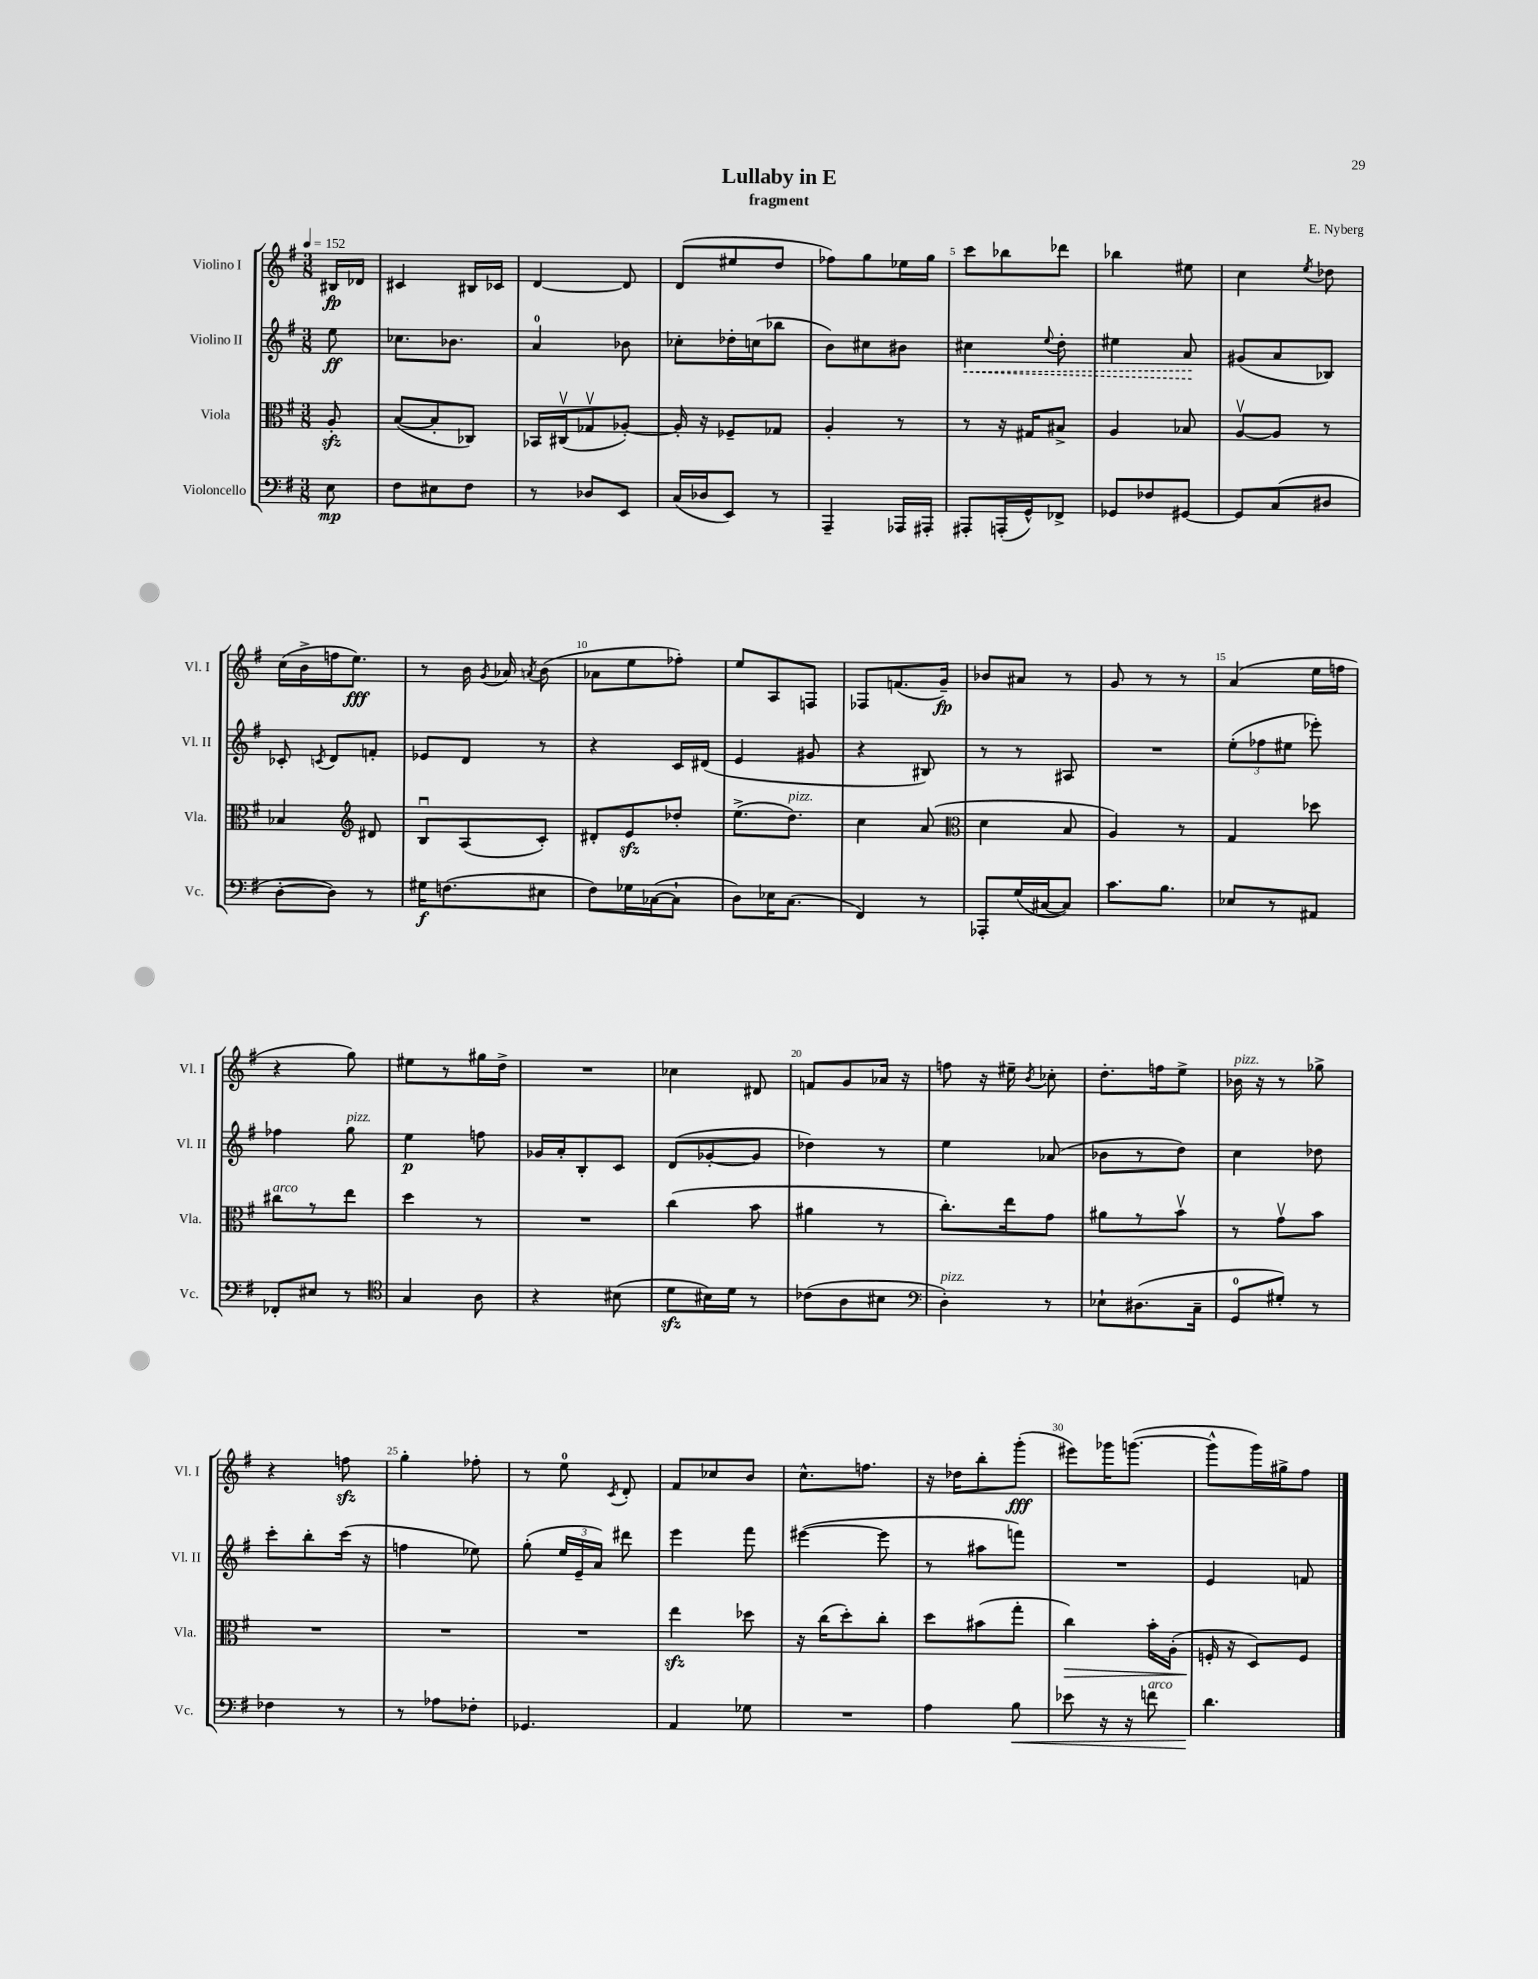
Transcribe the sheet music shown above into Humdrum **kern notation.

**kern	**kern	**kern	**kern
*staff4	*staff3	*staff2	*staff1
*clefF4	*clefC3	*clefG2	*clefG2
*k[f#]	*k[f#]	*k[f#]	*k[f#]
*M3/8	*M3/8	*M3/8	*M3/8
*MM152	*MM152	*MM152	*MM152
8E\	8A'/	8ee\	16B#/LL
.	.	.	16d-/JJ
=	=	=	=
8F#\L	([8B/L	8.cc-\L	4c#/
8E#\	8B'/]	.	.
.	.	8.b-\J	.
8F#\J	8C-/J)	.	16B#/LL
.	.	.	16c-/JJ
=	=	=	=
8r	16BB-/LL	4a/	[4d/
.	(16C#v/J	.	.
8D-/L	8G-v/	.	.
8EE/J	[8A-'/J)	8b-\	8d/]
=	=	=	=
(16C/LL	16A-'/]	8cc-'\L	(8d/L
16D-/J	16r	.	.
8EE/J)	8F-~/L	16dd-'\L	8ee#/
.	.	(16cc\J	.
8r	8G-/J	8bb-\J	8dd/J
=	=	=	=
4AAA~/	4A'/	8b\L)	8ff-\L)
.	.	8cc#\	8gg\
16AAA-/LL	8r	8b#\J	16ee-\L
16AAA#'/JJ	.	.	16gg\JJ
=	=	=	=
8AAA#'/L	8r	4cc#\	8ccc\L
(16AAA'/L	16r	.	8bb-\
16GG^^/J)	16G#/LK	.	.
.	.	8qqee/	.
8FF-^/J	8B#^/J	8dd'\	8ddd-\J
=	=	=	=
8GG-/L	4A/	4ee#\	4bb-\
8F-/	.	.	.
[8GG#/J	8B-/	8a/	8ee#\
=	=	=	=
8GG#/]L	[8Av/L	(8g#/L	4cc\
(8C/	8A/]J	8a/	.
.	.	.	8qee/
8D#/J	8r	8B-/J)	8dd-\
=	=	=	=
[8D'\L	4B-/	8c-'/	(16cc\LL
.	.	.	16b^\
.	.	8qc/	.
8D\]J)	.	8d/L	16ff\J
.	.	.	8.ee\J)
*	*clefG2	*	*
8r	8d#/	8f'/J	.
=	=	=	=
16G#\LK	8Bu/L	8e-/L	8r
(8.F\	.	.	.
.	(8A/	8d/J	16b\
.	.	.	8qg/
.	.	.	16a-/
.	.	.	8qa/
8E#\J	8c'/J)	8r	(8b\
=	=	=	=
8F#\L)	8d#'/L	4r	8a-\L
16G-\L	8e/	.	8ee\
([16C-\J	.	.	.
8C-`\]J	8dd-'/J	16c/LL	8ff-'\J)
.	.	(16d#/JJ	.
=	=	=	=
8D\L)	(8.ee^\L	4e/	8ee/L
16E-\K	.	.	8A/
(8.C\J	8.dd\J)	.	.
.	.	8g#/	8F/J
=	=	=	=
4FF#/)	4cc\	4r	8F-/L
.	.	.	(8.f/
8r	(8a/	8B#/)	.
.	.	.	16g~/Jk)
=	=	=	=
*	*clefC3	*	*
8AAA-'/L	4d\	8r	8b-/L
(16G/L	.	8r	8a#/J
[16C#/J	.	.	.
8C#/]J)	8B/	8A#/	8r
=	=	=	=
8.c\L	4A/)	4.r	8g/
.	.	.	8r
8.B\J	.	.	.
.	8r	.	8r
=	=	=	=
8E-/L	4G/	(12ee'\L	(4a/
.	.	12ff-\	.
8r	.	.	.
.	.	12ee#\J	.
8AA#/J	8dd-\	8eee-'\)	16ee\LL
.	.	.	16ff\JJ
=	=	=	=
8FF-'/L	8cc#\L	4ff-\	4r
8E#/J	8r	.	.
8r	8ee\J	8gg\	8gg\)
=	=	=	=
*clefC4	*	*	*
4G/	4dd\	4ee\	8ee#\L
.	.	.	8r
8A\	8r	8ff\	16gg#\L
.	.	.	16dd^\JJ
=	=	=	=
4r	4.r	16g-/LL	4.r
.	.	16a'/J	.
.	.	8B'/	.
(8B#\	.	8c/J	.
=	=	=	=
8d\L	(4cc\	(8d/L	4cc-\
16B#\L)	.	[8g-'/	.
16d\JJ	.	.	.
8r	8b\	8g-/]J	8d#/
=	=	=	=
(8c-\L	4a#\	4dd-\)	8f/L
8A\	.	.	8g/
8B#\J	8r	8r	16a-/Jk
.	.	.	16r
=	=	=	=
*clefF4	*	*	*
4D'\)	8.cc'\L)	4ee\	8ff\
.	.	.	16r
.	16ee\k	.	16ee#~\
.	.	.	8qb/
8r	8g\J	(8a-/	8cc-'\
=	=	=	=
8E-`\L	8a#\L	8b-\L	8.dd'\L
(8.D#\	8r	8r	.
.	.	.	16ff\k
.	8bv\J	8dd\J)	8ee^\J
16C~\Jk	.	.	.
=	=	=	=
8GG/L	8r	4cc\	16b-\
.	.	.	16r
8G#'/J)	8gv\L	.	8r
8r	8b\J	8dd-\	8gg-^\
=	=	=	=
4F-\	4.r	8ccc'\L	4r
.	.	8bb'\	.
8r	.	(16ccc\Jk	8ff\
.	.	16r	.
=	=	=	=
8r	4.r	4ff\	4gg'\
8A-\L	.	.	.
8F-'\J	.	8ee-\)	8ff-'\
=	=	=	=
4.GG-/	4.r	(8gg'\	8r
.	.	24ee/LL	8ee\
.	.	24e~/	.
.	.	24a/JJ)	.
.	.	.	8qc/
.	.	8ddd#\	8d'/
=	=	=	=
4AA/	4ee\	4eee\	8f#/L
.	.	.	8cc-/
8G-\	8dd-\	8fff#\	8b/J
=	=	=	=
4.r	16r	([4eee#\	8.cc^^\L
.	(16cc\LK	.	.
.	8dd'\)	.	.
.	.	.	8.ff\J
.	8cc'\J	8eee#\]	.
=	=	=	=
4A\	8dd\L	8r	16r
.	.	.	16dd-\LK
.	(8b#\	8aa#\L	8bb'\
8B\	8gg'\J	8fff\J)	(8ggg'\J
=	=	=	=
8e-\	4cc\)	4.r	8eee#\L)
16r	.	.	16ggg-\K
16r	.	.	([8.ggg\J
8f\	16b'\LL	.	.
.	(16A'\JJ	.	.
=	=	=	=
4.d\	16F'/	4e/	8ggg^^\]L
.	16r	.	.
.	8D/L)	.	16ggg\L)
.	.	.	16gg#^\J
.	8F/J	8f/	8ff#\J
==	==	==	==
*-	*-	*-	*-
